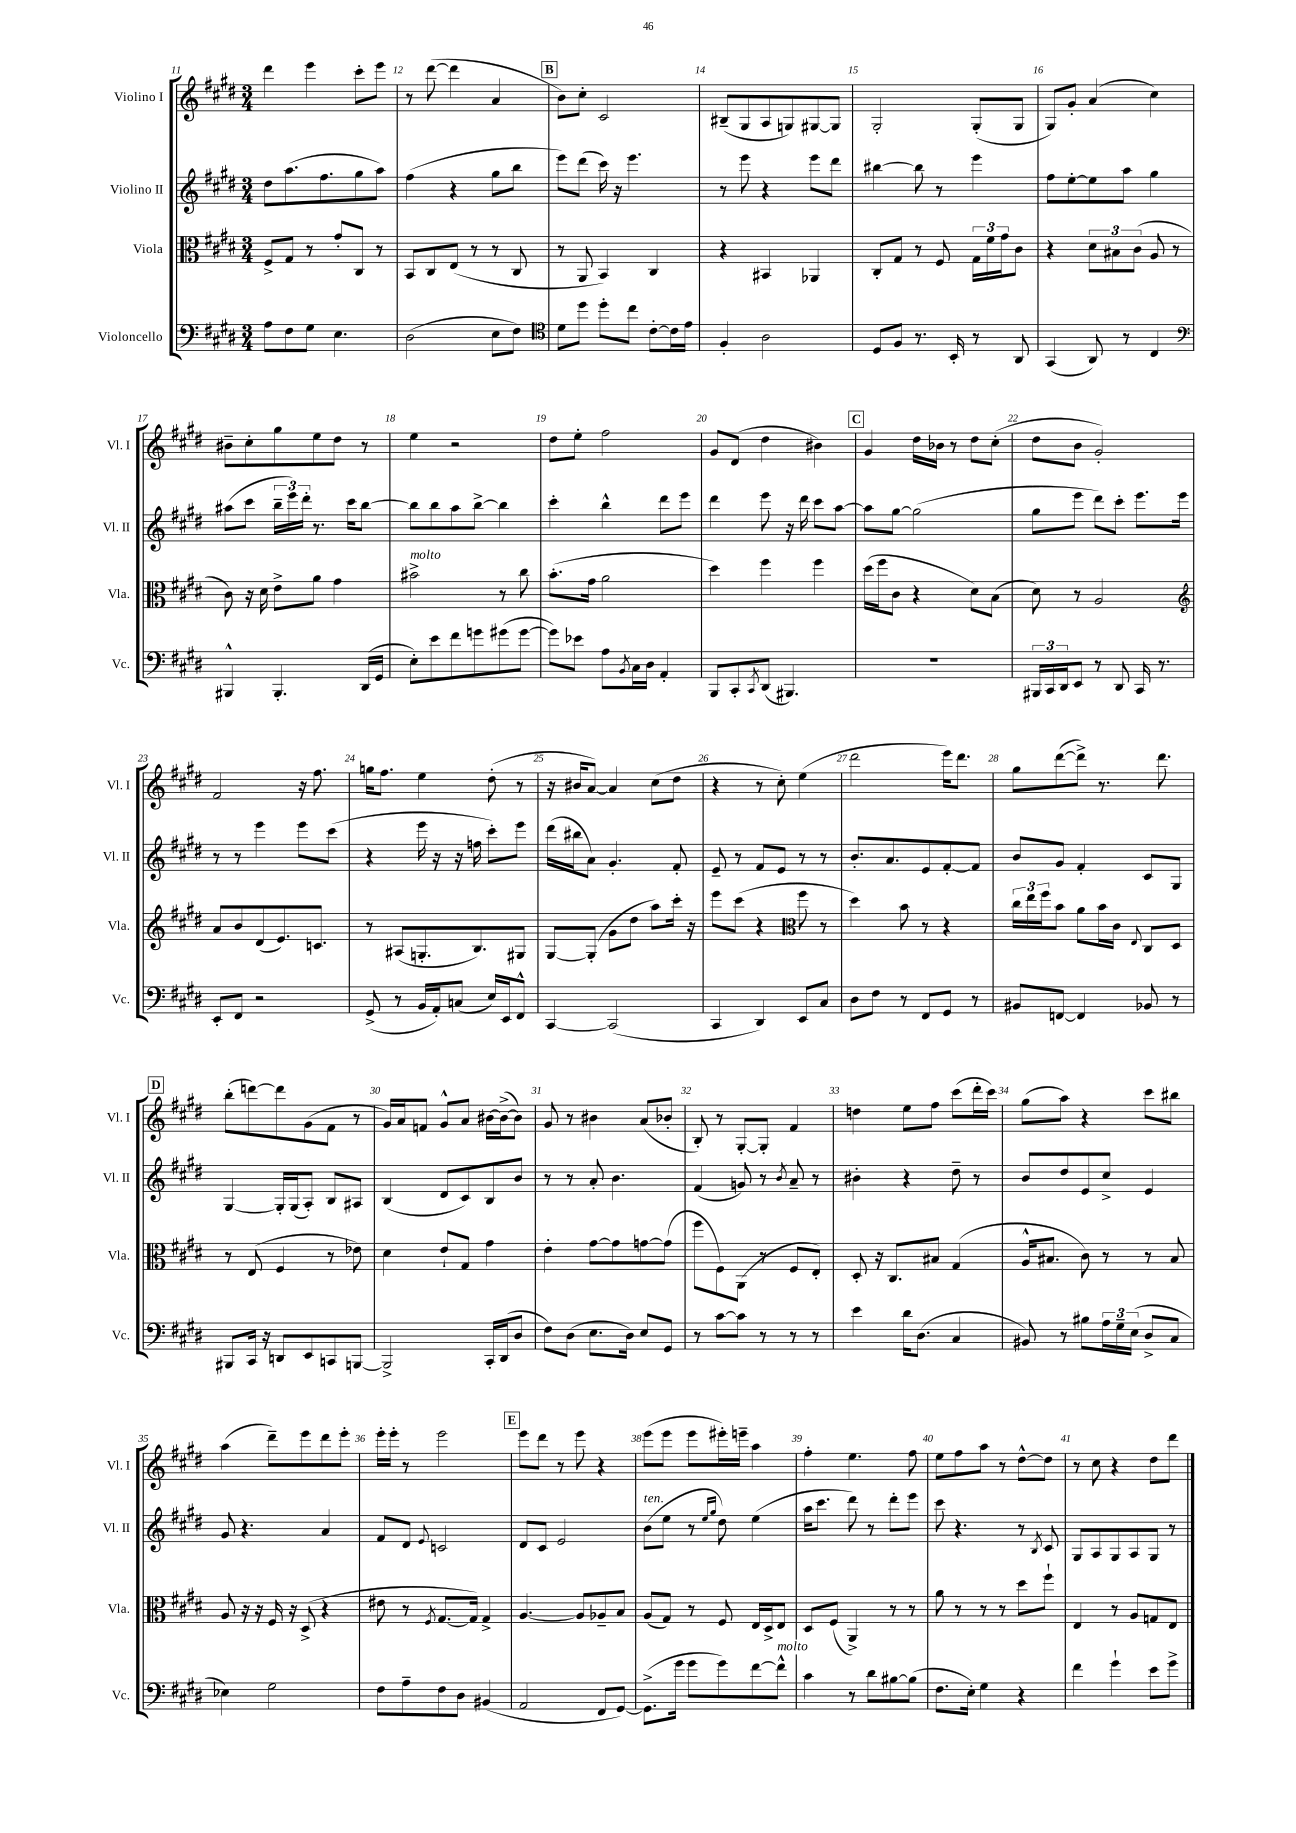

**kern	**kern	**kern	**kern
*part4	*part3	*part2	*part1
*staff4	*staff3	*staff2	*staff1
*I"Violoncello	*I"Viola	*I"Violino II	*I"Violino I
*I'Vc.	*I'Vla.	*I'Vl. II	*I'Vl. I
*clefF4	*clefC3	*clefG2	*clefG2
*k[f#c#g#d#]	*k[f#c#g#d#]	*k[f#c#g#d#]	*k[f#c#g#d#]
*M3/4	*M3/4	*M3/4	*M3/4
=11	=11	=11	=11
8A\L	8F#^/L	8dd#\L	4ddd#\
8F#\	8G#/J	(8.aa\	.
8G#\J	8r	.	4eee\
.	.	8.ff#\	.
4.E\	8g#'/L	.	.
.	8C#/J	8gg#\	8ccc#'\L
.	8r	8aa\J)	8eee\J
=12	=12	=12	=12
(2D#\	8BB/L	(4ff#\	8r
.	8C#/	.	([8ddd#\
.	(8E/J	4r	4ddd#\]
.	8r	.	.
8E\L	8r	8gg#\L	4a/
8F#\J)	8C#/	8bb\J	.
!!LO:REH:place=s1:t=B
=13	=13	=13	=13
*clefC4	*	*	*
8d#\L	8r	8eee\L)	8b\L)
8dd#\J	8AA/	(8ddd#\J	8cc#'\J
8dd#'\L	4BB/)	16ccc#\)	2c#/
.	.	16r	.
8cc#\J	.	4.eee\	.
[8c#'\L	4C#/	.	.
16c#\L]	.	.	.
16e\JJ	.	.	.
=14	=14	=14	=14
4F#'/	4r	8r	(8B#X~/L
.	.	8eee\	8G#/
2A\	4BB#X/	4r	8A/
.	.	.	8Gn/)
.	4AA-X/	8eee\L	[8G#X/
.	.	8ddd#\J	8G#/J]
=15	=15	=15	=15
8D#/L	8C#'/L	[4bb#X\	2G#'/
8F#/J	8G#/J	.	.
8.r	8r	8bb#\]	.
.	8F#/	8r	.
16BB'/	.	.	.
8r	24G#\LL	4eee\	(8G#'/L
.	24f#\	.	.
.	24g#\J	.	.
8AA/	8c#\J	.	8G#/J
=16	=16	=16	=16
(4GG#/	4r	8ff#\L	8G#/L)
.	.	[8ee'\	8g#'/J
8AA/)	12d#\L	8ee\]	(4a/
.	12B#X\	.	.
8r	.	8aa\J	.
.	(12c#\J	.	.
4C#/	8A/	4gg#\	4cc#\)
.	8r	.	.
!!LO:LB:g=z
=17	=17	=17	=17
*clefF4	*	*	*
4BBB#X^^/	8c#\)	(8aa#X\L	8b#X~\L
.	16r	8ccc#\J	8cc#'\
.	16d#\	.	.
4.BBB#'/	8e^\L	24bb~\LL	8gg#\
.	.	24eee\)	.
.	.	24ddd#'\JJ	.
.	8a\J	8.r	8ee\
.	4g#\	.	8dd#\J
.	.	16ccc#\KL	.
(16DD#/LL	.	[8bb\J	8r
16GG#/JJ	.	.	.
=18	=18	=18	=18
!	!LO:TX:a:i:t=molto	!	!
8E'\L)	2b#X^\	8bb\L]	4ee\
8e\	.	8bb\	.
8f#\	.	8aa\	2r
8gn\	.	[8bb^\J	.
(8g#X\	8r	4bb\]	.
[8g#\J	8cc#\	.	.
=19	=19	=19	=19
8g#\L])	(8.b'\L	4ccc#'\	8dd#\L
8e-X\J	.	.	8ee'\J
.	16g#\Jk	.	.
8A\L	2a\	4bb^^\	2ff#\
8qBB/	.	.	.
16C#\L	.	.	.
16D#\JJ	.	.	.
4AA'/	.	8ddd#\L	.
.	.	8eee\J	.
=20	=20	=20	=20
8BBB/L	4dd#\)	4ddd#\	8g#/L
8CC#'/	.	.	(8d#/J
8qCC#/	.	.	.
(8DD#/J	4ff#\	8eee\	4dd#\
4.BBB#X/)	.	16r	.
.	.	16ddd#\	.
.	4ff#\	8ccc#\L	4b#X\)
.	.	[8aa\J	.
!!LO:REH:place=s1:t=C
=21	=21	=21	=21
2.r	(16dd#\LL	8aa\L]	4g#/
.	16ff#\J	.	.
.	8c#\J	[8gg#\J	.
.	4r	(2gg#\]	16dd#\LL
.	.	.	16b-X\JJ
.	.	.	8r
.	8d#\L)	.	8dd#\L
.	(8B\J	.	(8cc#'\J
=22	=22	=22	=22
24BBB#X/LL	8d#\)	8gg#\L	8dd#\L
24CC#/	.	.	.
24DD#/J	.	.	.
8EE/J	8r	8eee\J	8b\J
8r	2A/	8ddd#\L)	2g#'/)
8DD#/	.	8ccc#'\J	.
16CC#/	.	8.eee\L	.
8.r	.	.	.
.	.	16eee\Jk	.
!!LO:LB:g=z
=23	=23	=23	=23
*	*clefG2	*	*
8EE'/L	8a/L	8r	2f#/
8FF#/J	8b/	8r	.
2r	(8d#/	4eee\	.
.	8.e/)	.	.
.	.	8eee\L	16r
.	8.cn/J	.	8.ff#\
.	.	(8ccc#\J	.
=24	=24	=24	=24
(8GG#^/	8r	4r	16ggn\KL
.	.	.	8.ff#\J
8r	(8A#X/L	.	.
16BB/LL	8.Gn'/	16eee\	4ee\
16AA'/J)	.	16r	.
(8Cn/J	.	16r	.
.	8.B/)	16ffn\	.
16E/LL)	.	8ccc#'\L)	(8dd#'\
16EE/J	.	.	.
8FF#^^/J	8G#X/J	8eee\J	8r
=25	=25	=25	=25
[4CC#/	[8G#/L	(16ddd#\LL	16r
.	.	16bb#X\J	16b#X/KL
.	(8G#'/J]	8a\J)	[8a/J)
(2CC#/]	8g#\L	4.g#'/	4a/]
.	8dd#\J	.	.
.	8aa\L)	.	(8cc#\L
.	16ccc#'\Jk	8f#'/	8dd#\J
.	16r	.	.
=26	=26	=26	=26
4CC#/	8eee\L	8e~/	4r
.	(8ccc#\J	8r	.
4DD#/)	4r	8f#/L	8r
.	.	8e/J	8cc#'\)
*	*clefC3	*	*
8EE/L	8ff#\	8r	(4ee\
8C#/J	8r	8r	.
=27	=27	=27	=27
8D#\L	4dd#\)	8.b'/L	2ddd#\
8F#\J	.	.	.
.	.	8.a/	.
8r	8b\	.	.
8FF#/L	8r	8e/	.
8GG#/J	4r	[8f#'/	16eee\KL)
.	.	.	8.ddd#\J
8r	.	8f#/J]	.
=28	=28	=28	=28
8BB#X/L	24cc#\LL	8b/L	8gg#\L
.	24ee\	.	.
.	24ff#\J	.	.
[8FFn/J	8b\J	8g#/J	([8ddd#\
4FF/]	8a\L	4f#'/	8ddd#^\J])
.	16b\L	.	8.r
.	16c#\JJ	.	.
.	8qqE/	.	.
8BB-X/	8C#/L	8c#/L	.
.	.	.	8.ddd#\
8r	8D#/J	8G#/J	.
!!LO:LB:g=z
!!LO:REH:place=s1:t=D
=29	=29	=29	=29
8BBB#X/L	8r	[4G#/	(8bb'\L
16CC#/Jk	(8E/	.	[8dddn\)
16r	.	.	.
8DDn/L	4F#/	16G#'/LL]	8ddd\]
.	.	(16G#/J	.
8EE/	.	8A'/J)	(8g#\
8CCn/	8r	8B/L	8f#\J
[8BBBn/J	8e-X\)	8A#X/J	8r
=30	=30	=30	=30
2BBB^/]	4d#\	(4B/	16g#/LL)
.	.	.	16a/J
.	.	.	8fn/J
.	8e`/L	8d#/L	8g#^^/L
.	8G#/J	8c#/)	8a/J
16CC#'/LL	4g#\	8B/	[16b#X\LL
(16DD#/J	.	.	(16b#^\J_
8D#/J	.	8b/J	8b#\J])
=31	=31	=31	=31
8F#\L)	4e'\	8r	8g#/
(8D#\J	.	8r	8r
8.E\L	[8g#\L	8a'/	4b#X\
.	8g#\]	4.b\	.
16D#\Jk)	.	.	.
8E/L	[8gn\	.	(8a/L
8GG#/J	(8g\J]	.	8b-X'/J
=32	=32	=32	=32
8r	8ff#\L	(4f#/	8B'/)
[8c#\L	8F#\)	.	8r
8c#\J]	(8AA\J	8gn/)	[8G#'/L
8r	8r	8r	8G#'/J]
.	.	8qb/	.
8r	8F#/L	8a~/	4f#/
8r	8E'/J)	8r	.
=33	=33	=33	=33
4e\	8D#'/	4b#X'\	4ddn\
.	16r	.	.
.	8.C#/L	.	.
16d#\KL	.	4r	8ee\L
(8.D#\J	.	.	.
.	8B#X/J	.	8ff#\J
4C#/	(4G#/	8dd#~\	(8ccc#\L
.	.	8r	16ddd#'\L
.	.	.	16ccc#\JJ)
=34	=34	=34	=34
8BB#X/)	16A^^/KL	8b/L	(8gg#\L
.	8.B#X/J	.	.
8r	.	8dd#/	8aa\J)
8B#X\L	8c#\)	8e/	4r
24A\L	8r	8cc#^/J	.
24G#~\	.	.	.
(24E\JJ	.	.	.
8D#^/L	8r	4e/	8ccc#\L
8C#/J	8B#/	.	8bb#X\J
!!LO:LB:g=z
=35	=35	=35	=35
4E-X\)	8A/	8g#/	(4aa\
.	16r	4.r	.
.	16r	.	.
2G#\	16F#/	.	8ddd#~\L)
.	16r	.	.
.	(8D#^/	.	8eee\
.	4r	4a/	8ddd#\
.	.	.	8eee'\J
=36	=36	=36	=36
8F#\L	8e#X\	8f#/L	16eee'\LL
.	.	.	16eee'\JJ
8A~\	8r	8d#/J	8r
.	8qF#/	8qqe/	.
8F#\	[8.G#/L	2cn/	2eee\
8D#\J	.	.	.
.	16G#/Jk])	.	.
(4BB#X/	4G#^/	.	.
!!LO:REH:place=s1:t=E
=37	=37	=37	=37
2AA/	[4.A/	8d#/L	8eee\L
.	.	8c#/J	8ddd#\J
.	.	2e/	8r
.	8A/L]	.	8eee\
8FF#/L	8A-X~/	.	4r
[8GG#/J)	8B/J	.	.
=38	=38	=38	=38
!	!	!LO:TX:a:i:t=ten.	!
(8.GG#^\L]	(8A/L	(8b\L	(8eee\L
.	8G#/J)	8ee\J	8eee\J
16g#\Jk	.	.	.
8g#\L	8r	8r	8eee\L
.	.	16qqee/LL	.
.	.	16qqgg#/JJ	.
8g#\)	8F#/	8dd#\)	16eee#X'\L)
.	.	.	16eeen~\JJ
[8f#\	16E/LL	(4ee\	4aa\
.	16D#^/J	.	.
!LO:TX:a:i:t=molto	!	!	!
8f#^^\J]	8E/J	.	.
=39	=39	=39	=39
4c#\	8D#/L	16aa\KL	4ff#'\
.	.	8.ccc#\J	.
.	(8F#/J	.	.
8r	4AA^/)	8ddd#\)	4.ee\
8d#\L	.	8r	.
[8B#X\	8r	8ddd#'\L	.
(8B#\J]	8r	8eee\J	8ff#\
=40	=40	=40	=40
8.F#\L	8a\	8ccc#\	8ee\L
.	8r	4.r	8ff#\
16E'\Jk)	.	.	.
4G#\	8r	.	8aa\J
.	8r	.	8r
4r	8dd#\L	8r	[8dd#^^\L
.	.	8qB/	.
.	8ff#`\J	8c#/	8dd#\J]
=41	=41	=41	=41
4f#\	4E/	8G#/L	8r
.	.	8A/	8cc#\
4g#`\	8r	8G#/	4r
.	8A/L	8A/	.
8e\L	8Gn/	8G#/J	8dd#\L
8g#^\J	8E/J	8r	8ddd#\J
==	==	==	==
*-	*-	*-	*-
